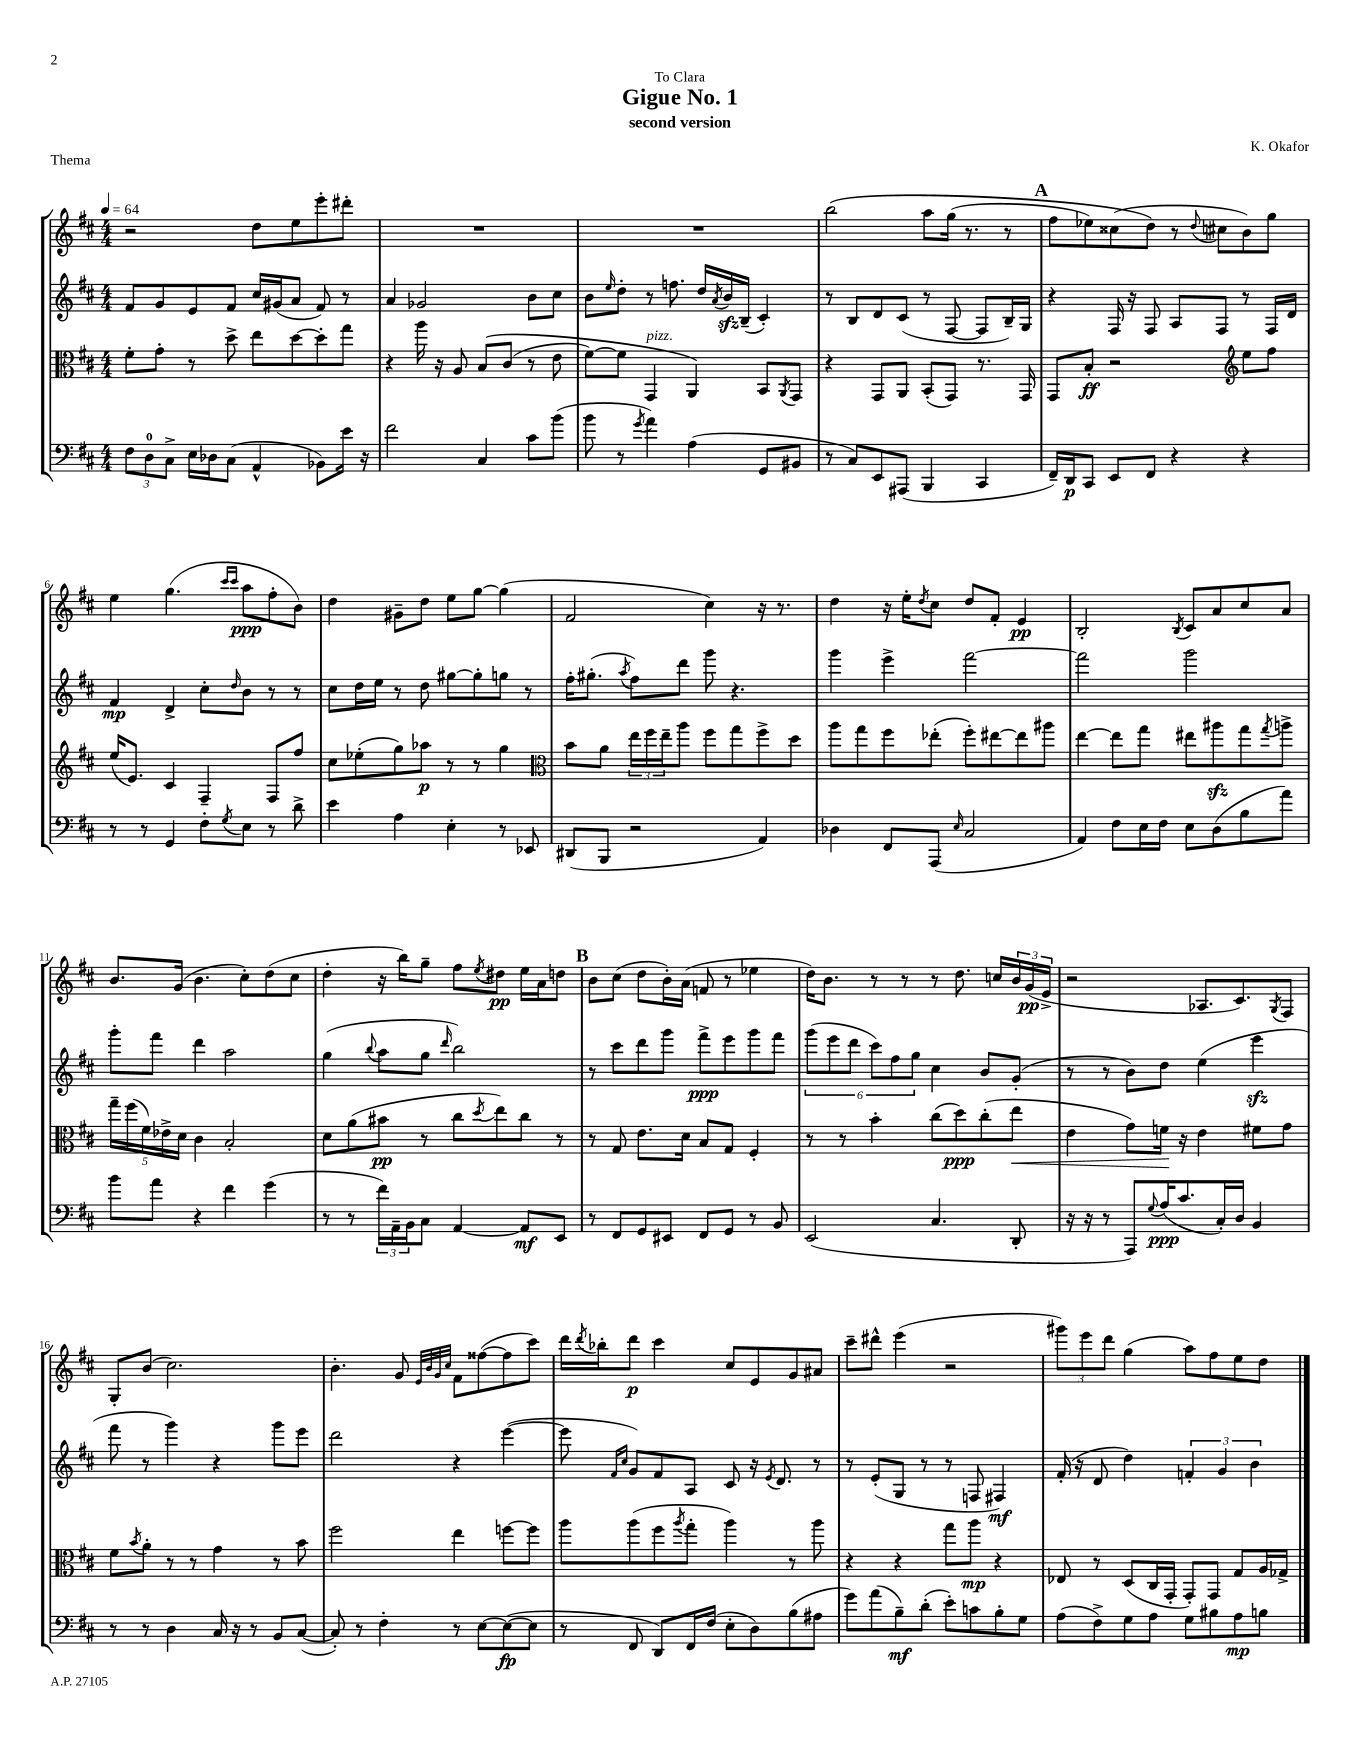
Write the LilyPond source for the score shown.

\header { title = "Gigue No. 1" composer = "K. Okafor" subtitle = "second version" dedication = "To Clara" piece = "Thema" }
<<
\new StaffGroup <<
\new Staff = "s0" {
    \clef treble \key d \major \numericTimeSignature \time 4/4 \tempo 4 = 64
    r2 d''8 e''8 e'''8-. dis'''8-. |
    R1 |
    R1 |
    b''2\( a''8 g''16( r8. r8 |
    \mark \markup { \bold "A" } fis''8 ees''8) cisis''8( d''8\) r8 \appoggiatura { d''8 } cis''8 b'8) g''8 |
    e''4 g''4.( \grace { cis'''16 cis'''16 } a''8\ppp fis''8-. b'8) |
    d''4 gis'8-- d''8 e''8 g''8~ g''4( |
    fis'2 cis''4) r16 r8. |
    d''4 r16 e''16-. \acciaccatura { d''8 } cis''8 d''8 fis'8-. e'4\pp |
    b2-. \acciaccatura { b8 } cis'8 a'8 cis''8 a'8 |
    b'8. g'16( b'4. cis''8-.) d''8( cis''8 |
    d''4-. r16 b''16) g''8-- fis''8 \acciaccatura { e''8 } dis''8\pp e''16 a'16 d''8 |
    \mark \markup { \bold "B" } b'8 cis''8( d''8 b'16-.) a'16( f'8 r8 ees''4 |
    d''16) b'8. r8 r8 r8 d''8. c''16 \tuplet 3/2 { b'16 g'16\pp( e'16-> } |
    r2 aes8. cis'8.) \acciaccatura { g8 } fis8 |
    g8-. b'8( cis''2.) |
    b'4.-. g'8 \grace { e'32 b'32 g'32 cis''32 } fis'8 fisis''8~( fisis''8 cis'''8) |
    d'''16 \acciaccatura { d'''8 } bes''16-. d'''8\p cis'''4 cis''8 e'8 g'8 ais'8 |
    cis'''8-- dis'''8-^ e'''4( r2 |
    \tuplet 3/2 { gis'''8) e'''8 d'''8 } g''4( a''8) fis''8 e''8 d''8 \bar "|." |
}
\new Staff = "s1" {
    \clef treble \key d \major \numericTimeSignature \time 4/4
    fis'8 g'8 e'8 fis'8 cis''16 gis'16( a'8 fis'8) r8 |
    a'4 ges'2 b'8 cis''8 |
    b'8 \grace { e''16 } d''8-. r8 f''8. d''16 \acciaccatura { a'8 } b'16\sfz b16--( cis'4-.) |
    r8 b8 d'8 cis'8( r8 fis8~ fis8 b16--) g16 |
    \mark \markup { \bold "A" } r4 fis16 r16 fis8 a8 fis8 r8 fis16 d'16 |
    fis'4\mp d'4-> cis''8-. \grace { d''16 } b'8 r8 r8 |
    cis''8 d''16 e''16 r8 d''8 gis''8~ gis''8-. g''8 r8 |
    fis''16-. gis''8.-.( \acciaccatura { a''8 } fis''8) d'''8 g'''8 r4. |
    g'''4 e'''4-> fis'''2~ |
    fis'''2 g'''2 |
    g'''8-. fis'''8 d'''4 a''2 |
    g''4( \appoggiatura { b''8 } a''8 g''8 \grace { d'''16 } b''2) |
    \mark \markup { \bold "B" } r8 cis'''8 d'''8 g'''8 fis'''8->\ppp e'''8 g'''8 fis'''8 |
    \tuplet 6/4 { g'''8( e'''8 d'''8 cis'''8) fis''8 g''8 } cis''4 b'8 g'8-.( |
    r8 r8 b'8) d''8 e''4( e'''4\sfz |
    fis'''8 r8 g'''4) r4 g'''8 e'''8 |
    d'''2 r4 e'''4~( |
    e'''8 \grace { fis'16 cis''16 } g'8) fis'8 a8 cis'8 r16 \acciaccatura { e'8 } d'8. r8 |
    r8 e'8-.( g8 r8 r8 f8 fis4\mf) |
    fis'16-.( r16 d'8 d''4) \tuplet 3/2 { f'4-. g'4 b'4 } \bar "|." |
}
\new Staff = "s2" {
    \clef alto \key d \major \numericTimeSignature \time 4/4
    fis'8-. g'8-. r8 d''8-> e''8 d''8~ d''8-. g''8 |
    r4 a''16 r16 a8 b8\( cis'8( r8 e'8 |
    fis'8~) fis'8 g,4^\markup { \italic "pizz." } a,4\) b,8 \acciaccatura { a,8 } g,8 |
    r4 g,8 a,8 b,8-.( g,8) r8. g,16 |
    \mark \markup { \bold "A" } g,8 b8-.\ff r2 \clef treble e''8 fis''8 |
    e''16( e'8.) cis'4 fis4-- fis8 fis''8 |
    cis''8 ees''8-.( g''8) aes''8\p r8 r8 g''4 |
    \clef alto b'8 a'8 \tuplet 3/2 { e''16 fis''16 e''16-- } a''8 fis''8 g''8 fis''8-> d''8 |
    a''8 g''8 fis''8 ees''8-.( fis''8-.) eis''8~ eis''8 ais''8 |
    e''4~ e''8 g''8 eis''8 ais''8\sfz g''8 \acciaccatura { g''8 } a''8-> |
    \tuplet 5/4 { g''16-- fis''16( fis'16) ees'16-> d'16 } cis'4 b2-. |
    d'8 a'8( bis'8\pp r8 cis''8 \acciaccatura { d''8 } e''8) cis''8 r8 |
    \mark \markup { \bold "B" } r8 g8 e'8. d'16 b8 g8 fis4-. |
    r8 r8 b'4-. cis''8( d''8\ppp) cis''8-.( e''8\< |
    e'4 g'8) f'16\! r16 e'4 fis'8 g'8 |
    fis'8 \acciaccatura { b'8 } a'8-. r8 r8 g'4 r8 b'8 |
    fis''2 e''4 f''8~ f''8 |
    a''8 a''8( fis''8 \acciaccatura { a''8 } g''8-. a''4) r8 a''8 |
    r4 r4 g''8 a''8\mp r4 |
    ees8 r8 d8( cis16 g,16-. g,8-.) g,8 g8 a16 ges16-> \bar "|." |
}
\new Staff = "s3" {
    \clef bass \key d \major \numericTimeSignature \time 4/4
    \tuplet 3/2 { fis8 d8-0 cis8-> } e16 des16 cis8( a,4-^ bes,8) e'16 r16 |
    fis'2 cis4 cis'8 b'8( |
    b'8 r8 \acciaccatura { g'8 } a'4) a4( g,8 bis,8 |
    r8 cis8) e,8 ais,,8( b,,4 cis,4 |
    \mark \markup { \bold "A" } fis,16--) d,16\p cis,8 e,8 fis,8 r4 r4 |
    r8 r8 g,4 fis8-. \acciaccatura { g8 } e8 r8 d'8-> |
    e'4 a4 e4-. r8 ees,8 |
    dis,8( b,,8 r2 a,4) |
    des4 fis,8 a,,8( \grace { e16 } cis2 |
    a,4) fis8 e16 fis16 e8 d8( b8 a'8) |
    b'8 a'8 r4 fis'4 g'4( |
    r8 r8 \tuplet 3/2 { fis'16) a,16-- b,16 } cis8 a,4~ a,8\mf e,8 |
    \mark \markup { \bold "B" } r8 fis,8 g,8 eis,8 fis,8 g,8 r8 b,8 |
    e,2( cis4. d,8-. |
    r16 r16 r8 a,,8) \appoggiatura { g8 } a16\ppp( cis'8. cis16-.) d16 b,4 |
    r8 r8 d4 cis16 r16 r8 b,8 cis8~( |
    cis8-.) r8 fis4-. r8 e8~ e8~\fp( e8 |
    r8 fis,8 d,8) fis,16 fis16( e8-. d8) b8( ais8 |
    g'8) a'8( b8--\mf) d'8-.( e'8-.) c'8 b8-. g8 |
    a8( fis8->) g8 a8 g8 bis8 a8\mp b8 \bar "|." |
}
>>
>>
